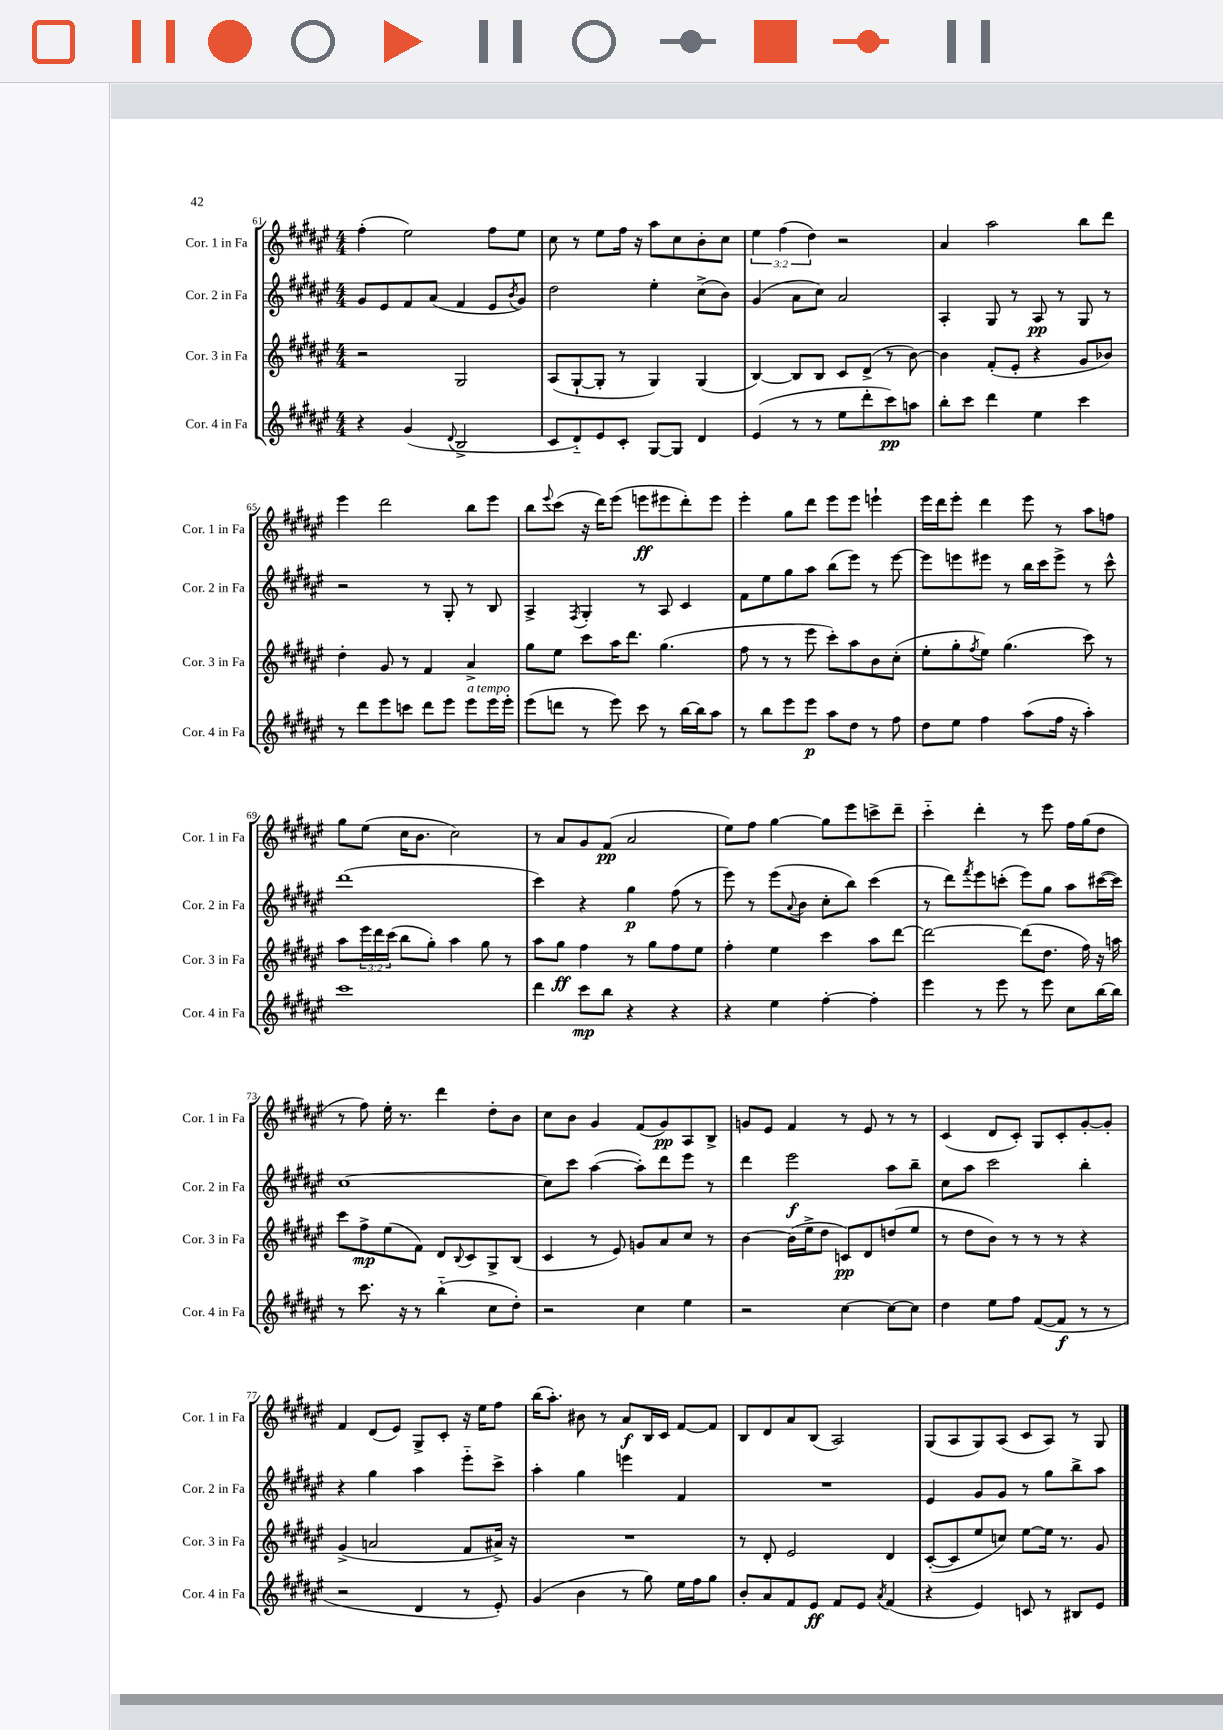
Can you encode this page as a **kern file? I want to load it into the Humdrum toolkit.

**kern	**kern	**kern	**kern
*staff4	*staff3	*staff2	*staff1
*clefG2	*clefG2	*clefG2	*clefG2
*k[f#c#g#d#a#e#]	*k[f#c#g#d#a#e#]	*k[f#c#g#d#a#e#]	*k[f#c#g#d#a#e#]
*M4/4	*M4/4	*M4/4	*M4/4
4r	2r	8g#	(4ff#'
.	.	8e#	.
(4g#	.	8f#	2ee#)
.	.	(8a#	.
8qqd#	.	.	.
2B^	2G#	4f#	.
.	.	8e#	8ff#
.	.	8qb	.
.	.	8g#)	8ee#
=	=	=	=
8c#	(8A#	2dd#	8cc#
8d#'~)	[8G#`	.	8r
8e#	8G#']	.	8ee#
8c#'	8r	.	16ff#
.	.	.	16r
[8G#	4G#)	4ee#'	8aa#
8G#]	.	.	8cc#
4d#	(4G#	(8cc#^	8b'
.	.	8b)	8cc#
=	=	=	=
(4e#	[4B)	(4g#	6ee#
.	.	.	(6ff#
8r	8B]	8a#	.
.	.	.	6dd#)
8r	8B	8cc#)	.
8ee#	8c#	2a#	2r
8ddd#'	(8d#^	.	.
8ccc#)	8r	.	.
8aa	[8b)	.	.
=	=	=	=
8bb'	4b]	4A#'	4a#
8ccc#	.	.	.
4ddd#	(8f#'	8G#	2aa#
.	8e#'	8r	.
4ee#	4r	8A#	.
.	.	8r	.
4ccc#	8g#	8G#	8bb
.	8b-)	8r	8ddd#
=	=	=	=
8r	4dd#'	2r	4eee#
8ddd#	.	.	.
8eee#	8g#	.	2ddd#
8ccc	8r	.	.
8ddd#	4f#	8r	.
8eee#	.	8G#'	.
8eee#	4a#^	8r	8bb
16eee#	.	8B	8eee#
16eee#'	.	.	.
=	=	=	=
(8eee#	8gg#	4A#^	8bb
.	.	.	8qqeee#
8ddd	8ee#	.	(8ccc#
.	.	8qF#	.
8r	8ccc#	4G#'	16r
.	.	.	16ddd#)
8eee#)	16aa#	.	(8eee#
.	8.ddd#	.	.
8ccc#	.	8r	8eee
8r	(4.gg#	8A#	8eee#
[16bb	.	4c#	8ddd#')
16bb]	.	.	.
8aa#	.	.	8eee#
=	=	=	=
8r	8ff#	8f#	4eee#'
8bb	8r	8ee#	.
8eee#	8r	8gg#	8gg#
8eee#	8eee#	8aa#	8ddd#
8aa#	8ccc#')	(8bb	8eee#
8dd#	8aa#	8eee#)	8eee#
8r	8b	8r	4eee`
8ff#	(8cc#'	[8eee#	.
=	=	=	=
8dd#	8ee#'	8eee#]	16eee#
.	.	.	16ddd#
8ee#	8gg#'	8eee	8eee#'
.	8qff#	.	.
4ff#	8ee#)	8eee#	4ddd#
.	(4.gg#	8r	.
(8aa#	.	16bb	8eee#
.	.	16ccc#	.
16ff#	.	8eee#^	8r
16r	.	.	.
4aa#')	8ccc#)	8r	8aa#
.	8r	8ccc#^^	8ff
=	=	=	=
1ccc#	8aa#	(1ddd#	8gg#
.	24eee#	.	(8ee#
.	24ddd#	.	.
.	(24ccc#	.	.
.	8bb	.	16cc#
.	.	.	8.b
.	8gg#')	.	.
.	4aa#	.	2cc#)
.	8gg#	.	.
.	8r	.	.
=	=	=	=
4ddd#	8aa#	4ccc#)	8r
.	8gg#	.	8a#
8ccc#	4ff#	4r	8g#
8bb	.	.	(8f#
4r	8r	4gg#	2a#
.	8gg#	.	.
4r	8ff#	(8ff#	.
.	8ee#	8r	.
=	=	=	=
4r	4ff#'	8eee#)	8ee#)
.	.	8r	8ff#
4ee#	4ee#	(8eee#	[4gg#
.	.	8qqa#	.
.	.	8b	.
[4ff#'	4ccc#	8cc#'	8gg#]
.	.	8bb)	8eee#
4ff#']	8aa#	(4ccc#	8ccc^
.	[8ddd#	.	8ddd#~
=	=	=	=
4eee#	2ddd#_	8r	4ccc#'~
.	.	8ddd#)	.
.	.	8qfff#	.
8r	.	8eee#	4ddd#'
8eee#	.	(8ccc'	.
8r	(8ddd#]	8eee#)	8r
8eee#	8.dd#	8gg#	8eee#
8cc#	.	8aa#	16ff#
.	16ff#)	.	(16gg#
[16bb	16r	([16ccc#	8dd#
16bb]	16aa	16ccc#])	.
=	=	=	=
8r	8ccc#	[1cc#	8r
8.ccc#	8ff#^	.	8ff#)
.	(8ee#	.	16ee#'
16r	.	.	8.r
8r	8f#)	.	.
(4bb'~	8d#	.	4ddd#
.	8qqB	.	.
.	8c#	.	.
8cc#	8G#^	.	8dd#'
8dd#')	(8B	.	8b
=	=	=	=
2r	4c#	8cc#]	8cc#
.	.	8ccc#	8b
.	8r	([4aa#	4g#
.	8e#)	.	.
4cc#	8g	8aa#'])	(8f#
.	8a#	8ddd#	8g#)
4ee#	8cc#	8eee#	8A#
.	8r	8r	8B^
=	=	=	=
2r	[4b	4ddd#	8g
.	.	.	8e#
.	(16b]	2eee#	4f#
.	16ee#^	.	.
.	8dd#	.	.
[4cc#	8c)	.	8r
.	8d#	.	8e#
8cc#_	(8dd	8aa#	8r
8cc#]	8ee#	8bb~	8r
=	=	=	=
4dd#	8r	8cc#	(4c#
.	8dd#	8aa#	.
8ee#	8b)	2ccc#	8d#
8ff#	8r	.	8c#')
([8f#	8r	.	8G#
8f#]	8r	.	8c#'
8r	4r	4bb'	[8g#'
8r	.	.	8g#']
=	=	=	=
2r	(4g#^	4r	4f#
.	2a	4gg#	(8d#
.	.	.	8e#)
4d#	.	4aa#	8G#^
.	.	.	8c#'
8r	8f#	8eee#'~	16r
.	.	.	16ee#
8e#')	16a#^)	8ccc#^	8ff#
.	16r	.	.
=	=	=	=
(4g#	1r	4aa#'	(16bb
.	.	.	8.aa#')
4b	.	4gg#	8b#
.	.	.	8r
8r	.	4eee	8a#
8gg#)	.	.	16B
.	.	.	16c#
16ee#	.	4f#	[8f#
16ff#	.	.	.
8gg#	.	.	8f#]
=	=	=	=
8b'	8r	1r	8B
8a#	8d#'	.	8d#
8f#	2e#	.	8a#
8e#	.	.	(8B
8f#	.	.	2A#)
8e#	.	.	.
8qa#	.	.	.
(4f#	4d#	.	.
=	=	=	=
4r	([8c#'	4e#	(8G#
.	8c#]	.	8A#
4e#)	8ee#	8g#	8G#)
.	8cc)	8g#	(8A#
8c	[8ee#	8r	8c#
8r	16ee#]	8gg#	8A#)
.	8.r	.	.
8B#	.	8bb^	8r
8e#	8g#	8aa#	8G#
==	==	==	==
*-	*-	*-	*-
